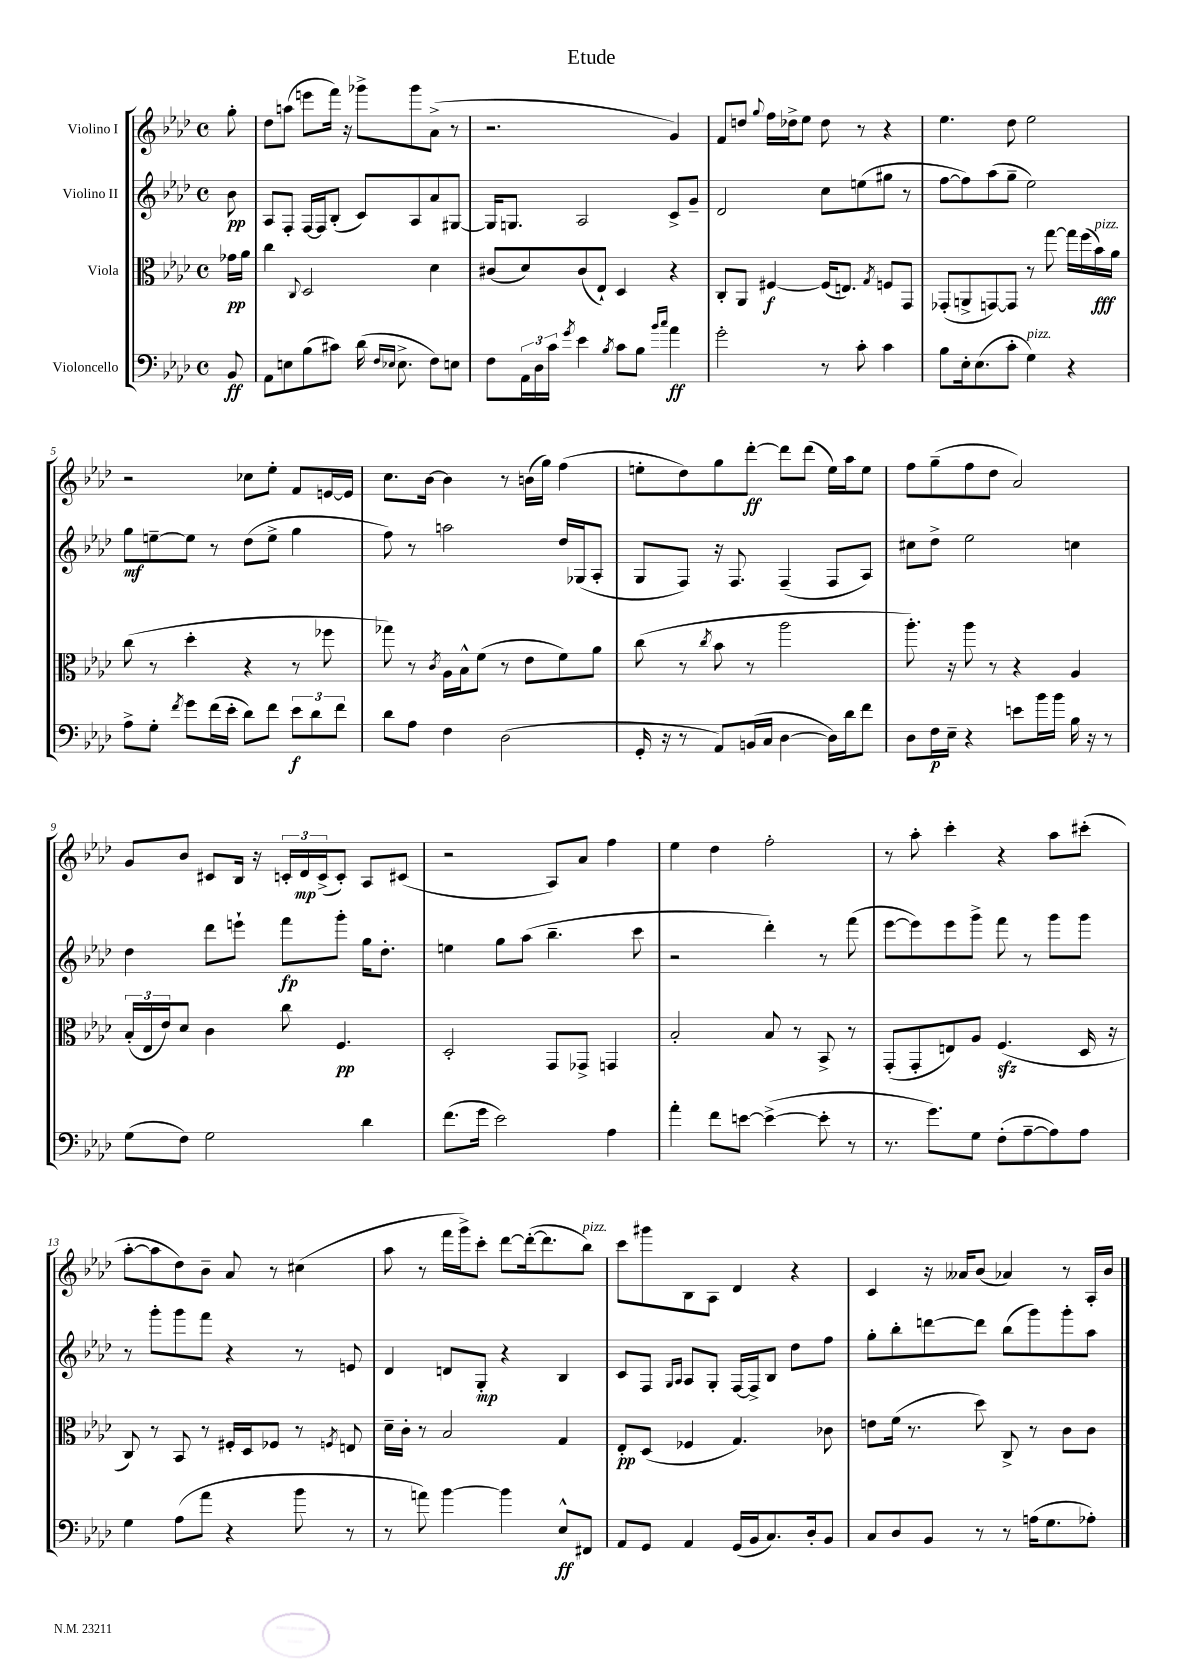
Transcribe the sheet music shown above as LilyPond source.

\header { title = "Etude" }
<<
\new StaffGroup <<
\new Staff = "s0" \with { instrumentName = "Violino I" } {
    \clef treble \key aes \major \defaultTimeSignature \time 4/4 \partial 8
    g''8-. |
    des''8 a''8( e'''8 f'''16) r16 ges'''8-> ges'''8 aes'8->( r8 |
    r2. g'4) |
    f'8 d''8 \appoggiatura { g''8 } f''16 des''16-> ees''8 des''8 r8 r4 |
    ees''4. des''8 ees''2 |
    r2 ces''8 ees''8-. f'8 e'16~ e'16 |
    c''8. bes'16~ bes'4 r8 b'16( g''16) f''4( |
    e''8-. des''8) g''8 des'''8~-.\ff des'''8 des'''8( e''16) aes''16 e''8 |
    f''8 g''8--( f''8 des''8 aes'2) |
    g'8 bes'8 cis'8 bes16 r16 \tuplet 3/2 { c'16-. des'16\mp c'16->( } c'8-.) aes8 cis'8( |
    r2 aes8) aes'8 f''4 |
    ees''4 des''4 f''2-. |
    r8 aes''8-. c'''4-. r4 aes''8 cis'''8-.( |
    aes''8~-. aes''8 des''8) bes'8-- aes'8 r8 cis''4( |
    aes''8 r8 f'''16 g'''16->) c'''8-. des'''8~ des'''16~-.( des'''8. bes''8^\markup { \italic "pizz." }) |
    c'''8 gis'''8 bes8 aes8 des'4 r4 |
    c'4 r16 aeses'16 bes'8( aes'4) r8 aes16-. bes'16 \bar "|." |
}
\new Staff = "s1" \with { instrumentName = "Violino II" } {
    \clef treble \key aes \major \defaultTimeSignature \time 4/4 \partial 8
    bes'8\pp |
    aes8 f8-. f16~ f16 bes8-.( c'8) aes8 aes'8 gis8~ |
    gis16 g8. aes2 c'8-> g'8-- |
    des'2 c''8 e''8( gis''8 r8 |
    f''8~ f''8) aes''8( g''8-- ees''2) |
    g''8\mf e''8~-- e''8 r8 des''8( e''8-> g''4 |
    f''8) r8 a''2 des''16 ges16( aes8-. |
    g8 f8) r16 f8. f4--( f8 aes8) |
    cis''8 des''8-> ees''2 c''4 |
    des''4 des'''8 e'''8-! f'''8\fp g'''8-. g''16 des''8.-. |
    e''4 g''8 aes''8( bes''4.-- c'''8 |
    r2 des'''4-.) r8 f'''8( |
    ees'''8~ ees'''8) ees'''8 g'''8-> f'''8 r8 g'''8 g'''8 |
    r8 g'''8-. g'''8 f'''8 r4 r8 e'8 |
    des'4 d'8 g8-.\mp r4 bes4 |
    c'8 f8 \grace { g16 aes16 } aes8 g8-. f16~ f16-> bes8 des''8 f''8 |
    g''8-. bes''8-. d'''8~ d'''8 bes''8( g'''8) g'''8-. aes''8 \bar "|." |
}
\new Staff = "s2" \with { instrumentName = "Viola" } {
    \clef alto \key aes \major \defaultTimeSignature \time 4/4 \partial 8
    ges'16\pp aes'16 |
    c''4 \appoggiatura { c8 } des2 des'4 |
    cis'8( des'8) cis'8( ees8-!) des4 r4 |
    c8-. aes,8 fis4~\f fis16( e8.) \acciaccatura { g8 } f8 g,8 |
    ges,8-.( a,8-> g,8~) g,8 r8 g''8~ g''16 f''16( bes'16\fff^\markup { \italic "pizz." }) aes'16 |
    c''8( r8 des''4-. r4 r8 fes''8 |
    ges''8) r8 \acciaccatura { c'8 } aes16 bes16-^ f'8( r8 ees'8 f'8) aes'8 |
    c''8( r8 \acciaccatura { c''8 } bes'8 r8 aes''2 |
    aes''8.-.) r16 aes''8 r8 r4 aes4 |
    \tuplet 3/2 { bes16-.( ees16 ees'16) } des'8 c'4 c''8 f4.\pp |
    des2-. g,8 ges,8-> g,4 |
    bes2-. bes8 r8 bes,8-> r8 |
    g,8-.( g,8-. e8) aes8 f4.\sfz( des16 r16 |
    c8) r8 bes,8 r8 fis16-. des16 fes8 r8 \acciaccatura { f8 } e8 |
    des'16-- c'16-. r8 bes2 g4 |
    ees8-.\pp des8( fes4 g4.) ces'8 |
    e'8 f'16( r8. des''8) c8-> r8 c'8 c'8 \bar "|." |
}
\new Staff = "s3" \with { instrumentName = "Violoncello" } {
    \clef bass \key aes \major \defaultTimeSignature \time 4/4 \partial 8
    bes,8\ff |
    aes,8 e8 bes8( cis'8) des'16( \grace { f16 ees16 } ees8.-> f8) e8 |
    f8 \tuplet 3/2 { aes,16 des16 c'16 } \acciaccatura { g'8 } ees'4 \acciaccatura { bes8 } c'8 bes8 \grace { bes'16 c''16 } aes'4\ff |
    g'2-. r8 c'8-. c'4 |
    bes8 ees16-. ees8.( c'8-. g4^\markup { \italic "pizz." }) r4 |
    aes8-> g8-. \acciaccatura { f'8 } g'8 f'16( ees'16-. des'8) f'8 \tuplet 3/2 { ees'8\f des'8 f'8 } |
    des'8 aes8 f4 des2( |
    g,16-. r16 r8 aes,8) b,16( c16 des4~ des16) des'16 f'8 |
    des8 f16\p ees16-- r4 e'8 bes'16 bes'16 bes16 r16 r8 |
    g8( f8) g2 des'4 |
    f'8.( g'16 ees'2) aes4 |
    aes'4-. f'8 e'8~ e'4~->( e'8-. r8 |
    r8. g'8.) g8 f8-.( aes8~-- aes8) aes8 |
    g4 aes8( aes'8 r4 bes'8 r8 |
    r8 a'8) bes'4~ bes'4 ees8-^\ff fis,8 |
    aes,8 g,8 aes,4 g,16( bes,16 c8.) des16-. bes,8 |
    c8 des8 bes,8 r8 r8 a16( g8. aes8-.) \bar "|." |
}
>>
>>
